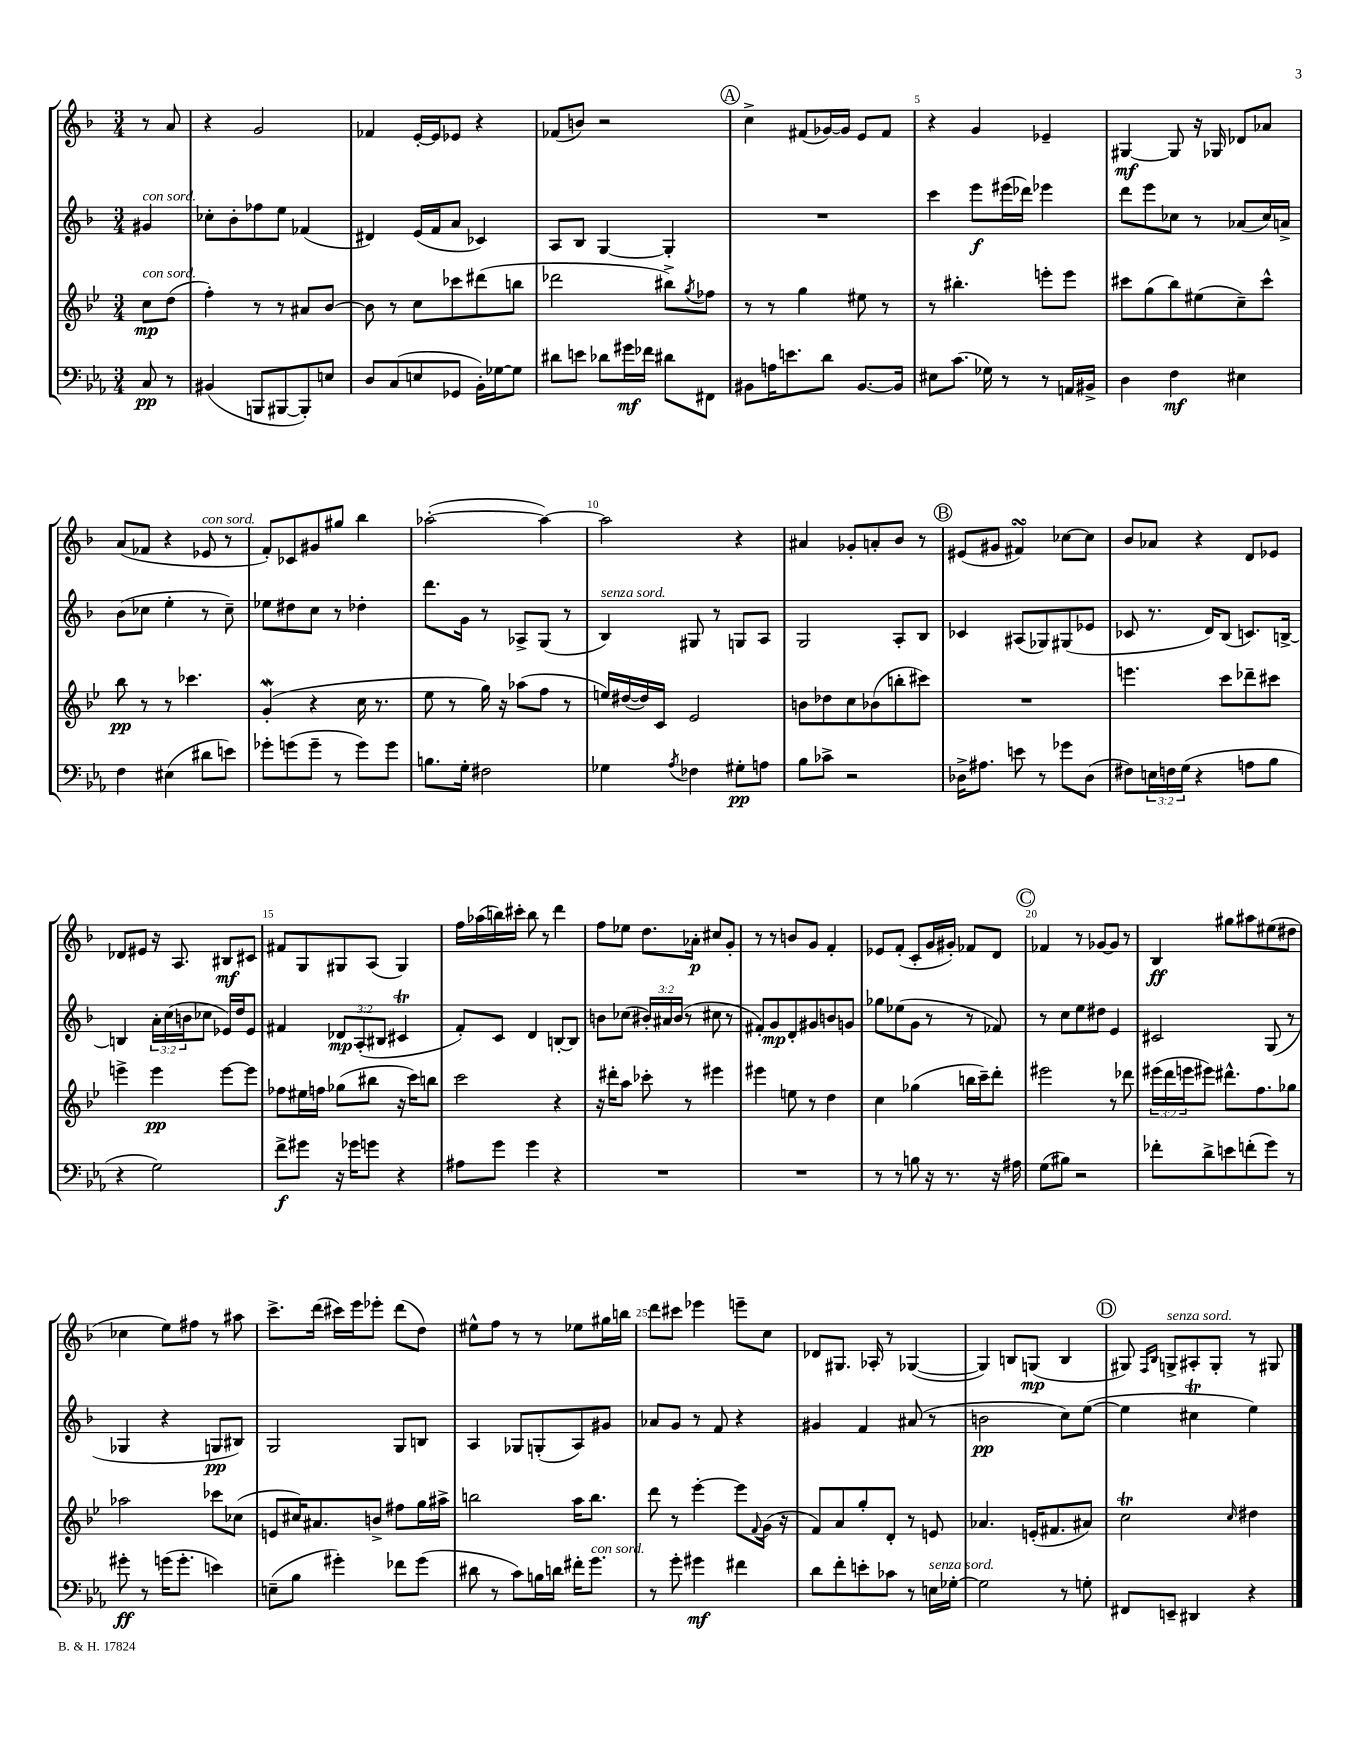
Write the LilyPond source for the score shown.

<<
\new StaffGroup <<
\new Staff = "s0" {
    \clef treble \key f \major \numericTimeSignature \time 3/4 \partial 4
    r8 a'8 |
    r4 g'2 |
    fes'4 e'16~-. e'16 ees'8 r4 |
    fes'8( b'8) r2 |
    \mark \markup { \circle "A" } c''4-> fis'8( ges'16~) ges'16 e'8 fis'8 |
    r4 g'4 ees'4-- |
    gis4~\mf gis8 r16 ges16 des'8 aes'8 |
    a'8( fes'8 r4 ees'8^\markup { \italic "con sord." } r8 |
    f'8-.) ces'8 gis'8 gis''8 bes''4 |
    aes''2~-.( aes''4~) |
    aes''2 r4 |
    ais'4 ges'8-. a'8-. bes'8 r8 |
    \mark \markup { \circle "B" } eis'8( gis'8 fis'4\turn) ces''8~ ces''8 |
    bes'8 aes'8 r4 d'8 ees'8 |
    des'8 eis'8 r16 a8. bis8\mf cis'8 |
    fis'8 g8 gis8 a8( gis4) |
    f''16 aes''16( b''16) cis'''16-. b''8 r8 d'''4 |
    f''8 ees''8 d''8. aes'16-.\p cis''8 g'8-. |
    r8 r8 b'8 g'8 f'4-. |
    ees'8 f'8-.( c'8-. g'16 gis'16-.) fes'8 d'8 |
    \mark \markup { \circle "C" } fes'4 r8 ges'8~ ges'8 r8 |
    bes4\ff gis''8 ais''8 eis''8( dis''8 |
    ces''4 e''8) fis''8 r8 ais''8 |
    c'''8.-> d'''16( cis'''16) e'''16 ees'''8-. d'''8( d''8) |
    eis''8-^ f''8 r8 r8 ees''8 gis''16 b''16 |
    d'''8 cis'''8 ees'''4 e'''8-- c''8 |
    des'8 gis8. aes16-. r8 ges4~( |
    ges4) b8 g8\mp( b4 |
    \mark \markup { \circle "D" } gis8) \grace { f16 bes16 } g8->^\markup { \italic "senza sord." } ais8-. g8-. r8 gis8 \bar "|." |
}
\new Staff = "s1" {
    \clef treble \key f \major \numericTimeSignature \time 3/4 \override Staff.TupletNumber.text = #tuplet-number::calc-fraction-text \partial 4
    gis'4^\markup { \italic "con sord." } |
    ces''8-. bes'8-. fes''8 e''8 fes'4( |
    dis'4) e'16( f'16 a'8 ces'4) |
    a8 bes8 g4~ g4-. |
    \mark \markup { \circle "A" } R2. |
    c'''4 e'''8\f eis'''16( des'''16) ees'''4 |
    d'''8 e'''8 ces''8 r8 aes'8( ces''16) a'16-> |
    bes'8( ces''8 e''4-. r8 ces''8--) |
    ees''8 dis''8 c''8 r8 des''4-. |
    d'''8. g'16 r8 aes8-> g8( r8 |
    bes4^\markup { \italic "senza sord." }) gis8 r8 g8 a8 |
    g2 a8-. bes8 |
    \mark \markup { \circle "B" } ces'4 ais8( ges8) gis8( ees'8 |
    ces'8 r8. d'16) bes8( c'8.) b16~-> |
    b4 \tuplet 3/2 { a'16-. c''16( b'16 } ces''8 ees'16) d''16 ees'8 |
    fis'4 \tuplet 3/2 { des'8\mp a8-.( bis8 } cis'4\trill |
    f'8-.) c'8 d'4 b8~-. b8 |
    b'8 ces''8( \tuplet 3/2 { bis'16-.) ais'16 bis'16( } r8 cis''8 r8 |
    fis'8-.) g'8\mp d'8-. gis'8 b'8 g'8 |
    ges''8 ees''8( g'8 r8 r8 fes'8) |
    \mark \markup { \circle "C" } r8 c''8 e''8 dis''8 e'4 |
    cis'2 g8( r8 |
    ges4 r4 g8\pp bis8) |
    g2 g8 b8 |
    a4 ges8 g8-.( a8) gis'8 |
    aes'8 g'8 r8 f'8 r4 |
    gis'4 f'4 ais'8( r8 |
    b'2\pp c''8) e''8~( |
    \mark \markup { \circle "D" } e''4 cis''4\trill e''4) \bar "|." |
}
\new Staff = "s2" {
    \clef treble \key bes \major \numericTimeSignature \time 3/4 \override Staff.TupletNumber.text = #tuplet-number::calc-fraction-text \partial 4
    c''8\mp^\markup { \italic "con sord." } d''8( |
    f''4-.) r8 r8 ais'8 bes'8~ |
    bes'8 r8 c''8 ces'''8 dis'''8( b''8 |
    des'''2 bis''8->) \acciaccatura { g''8 } fes''8 |
    \mark \markup { \circle "A" } r8 r8 g''4 eis''8 r8 |
    r8 bis''4.-. e'''8-. e'''8 |
    cis'''8 g''8( bes''8) eis''8( c''8--) cis'''8-^ |
    bes''8\pp r8 r8 ces'''4. |
    g'4-.\mordent( r4 c''16 r8. |
    ees''8 r8 g''16) r16 aes''8( f''8 r8 |
    e''16) dis''16~( dis''16) c'16 ees'2 |
    b'8 des''8 c''8 bes'8( b''8-. cis'''8) |
    \mark \markup { \circle "B" } R2. |
    e'''4. c'''8 des'''8-- cis'''8 |
    e'''4-> e'''4\pp e'''8~ e'''8 |
    fes''8 eis''16 f''16 ges''8( bis''8 r16 c'''16) b''8 |
    c'''2 r4 |
    r16 dis'''16-. a''8 ces'''8-. r8 eis'''4 |
    eis'''4 e''8 r8 d''4 |
    c''4 ges''4( b''16 c'''16--) d'''8-. |
    \mark \markup { \circle "C" } eis'''2 r8 des'''8 |
    \tuplet 3/2 { eis'''16( d'''16 e'''16 } eis'''8) dis'''8.-^ f''8. ges''8 |
    aes''2 ces'''8 ces''8( |
    e'8 cis''16) ais'8. b'8-> fis''8 g''16 ais''16-> |
    b''2 a''16 b''8. |
    d'''8 r8 ees'''4~-. ees'''8 \appoggiatura { f'8 } g'16( r16 |
    f'8) a'8 g''8-. d'8-. r8 e'8 |
    aes'4. e'16-.( fis'8. ais'8) |
    \mark \markup { \circle "D" } c''2\trill \grace { c''16 } dis''4 \bar "|." |
}
\new Staff = "s3" {
    \clef bass \key ees \major \numericTimeSignature \time 3/4 \override Staff.TupletNumber.text = #tuplet-number::calc-fraction-text \partial 4
    c8\pp r8 |
    bis,4( b,,8 bis,,8~ bis,,8-.) e8 |
    d8 c8( e8 ges,8 bes,16-.) ges16~ ges8 |
    dis'8 e'8 des'8 gis'16\mf fes'16 dis'8 fis,8 |
    \mark \markup { \circle "A" } bis,8 a16 e'8. d'8 bis,8.~ bis,16 |
    eis8 c'8.( ges16) r8 r8 a,16 bis,16-> |
    d4 f4\mf eis4 |
    f4 eis4( dis'8 e'8) |
    ges'8-. g'8( g'8-- r8 g'8) g'8 |
    b8. g16-. fis2 |
    ges4 \acciaccatura { aes8 } fes4 gis8-.\pp a8 |
    bes8 ces'8-> r2 |
    \mark \markup { \circle "B" } des16-> ais8. e'8 r8 ges'8 des8( |
    fis8) \tuplet 3/2 { e16 f16 g16( } r4 a8 bes8 |
    r4 g2) |
    f'8->\f gis'8 r16 ges'16 g'8 r4 |
    ais8 g'8 g'4 r4 |
    R2. |
    R2. |
    r8 r8 b8 r16 r8. r16 ais16 |
    \mark \markup { \circle "C" } g8( bis8) r2 |
    fes'8-. d'8-> e'8 f'8-.( g'8) r8 |
    gis'8-.\ff r8 g'16( g'8.-. e'4) |
    e8--( bes8 gis'4-.) fes'8 gis'8( |
    dis'8 r8 c'8) b16 d'16 fis'16-. g'8.^\markup { \italic "con sord." } |
    r8 g'8-. gis'4\mf fis'4 |
    d'8 f'8-. e'8-. ces'8 r8 e16^\markup { \italic "senza sord." } ges16~-. |
    ges2 r8 g8-. |
    \mark \markup { \circle "D" } fis,8 e,8-- dis,4 r4 \bar "|." |
}
>>
>>
\layout { \context { \Score \override BarNumber.break-visibility = ##(#f #t #t) barNumberVisibility = #(every-nth-bar-number-visible 5) } }
